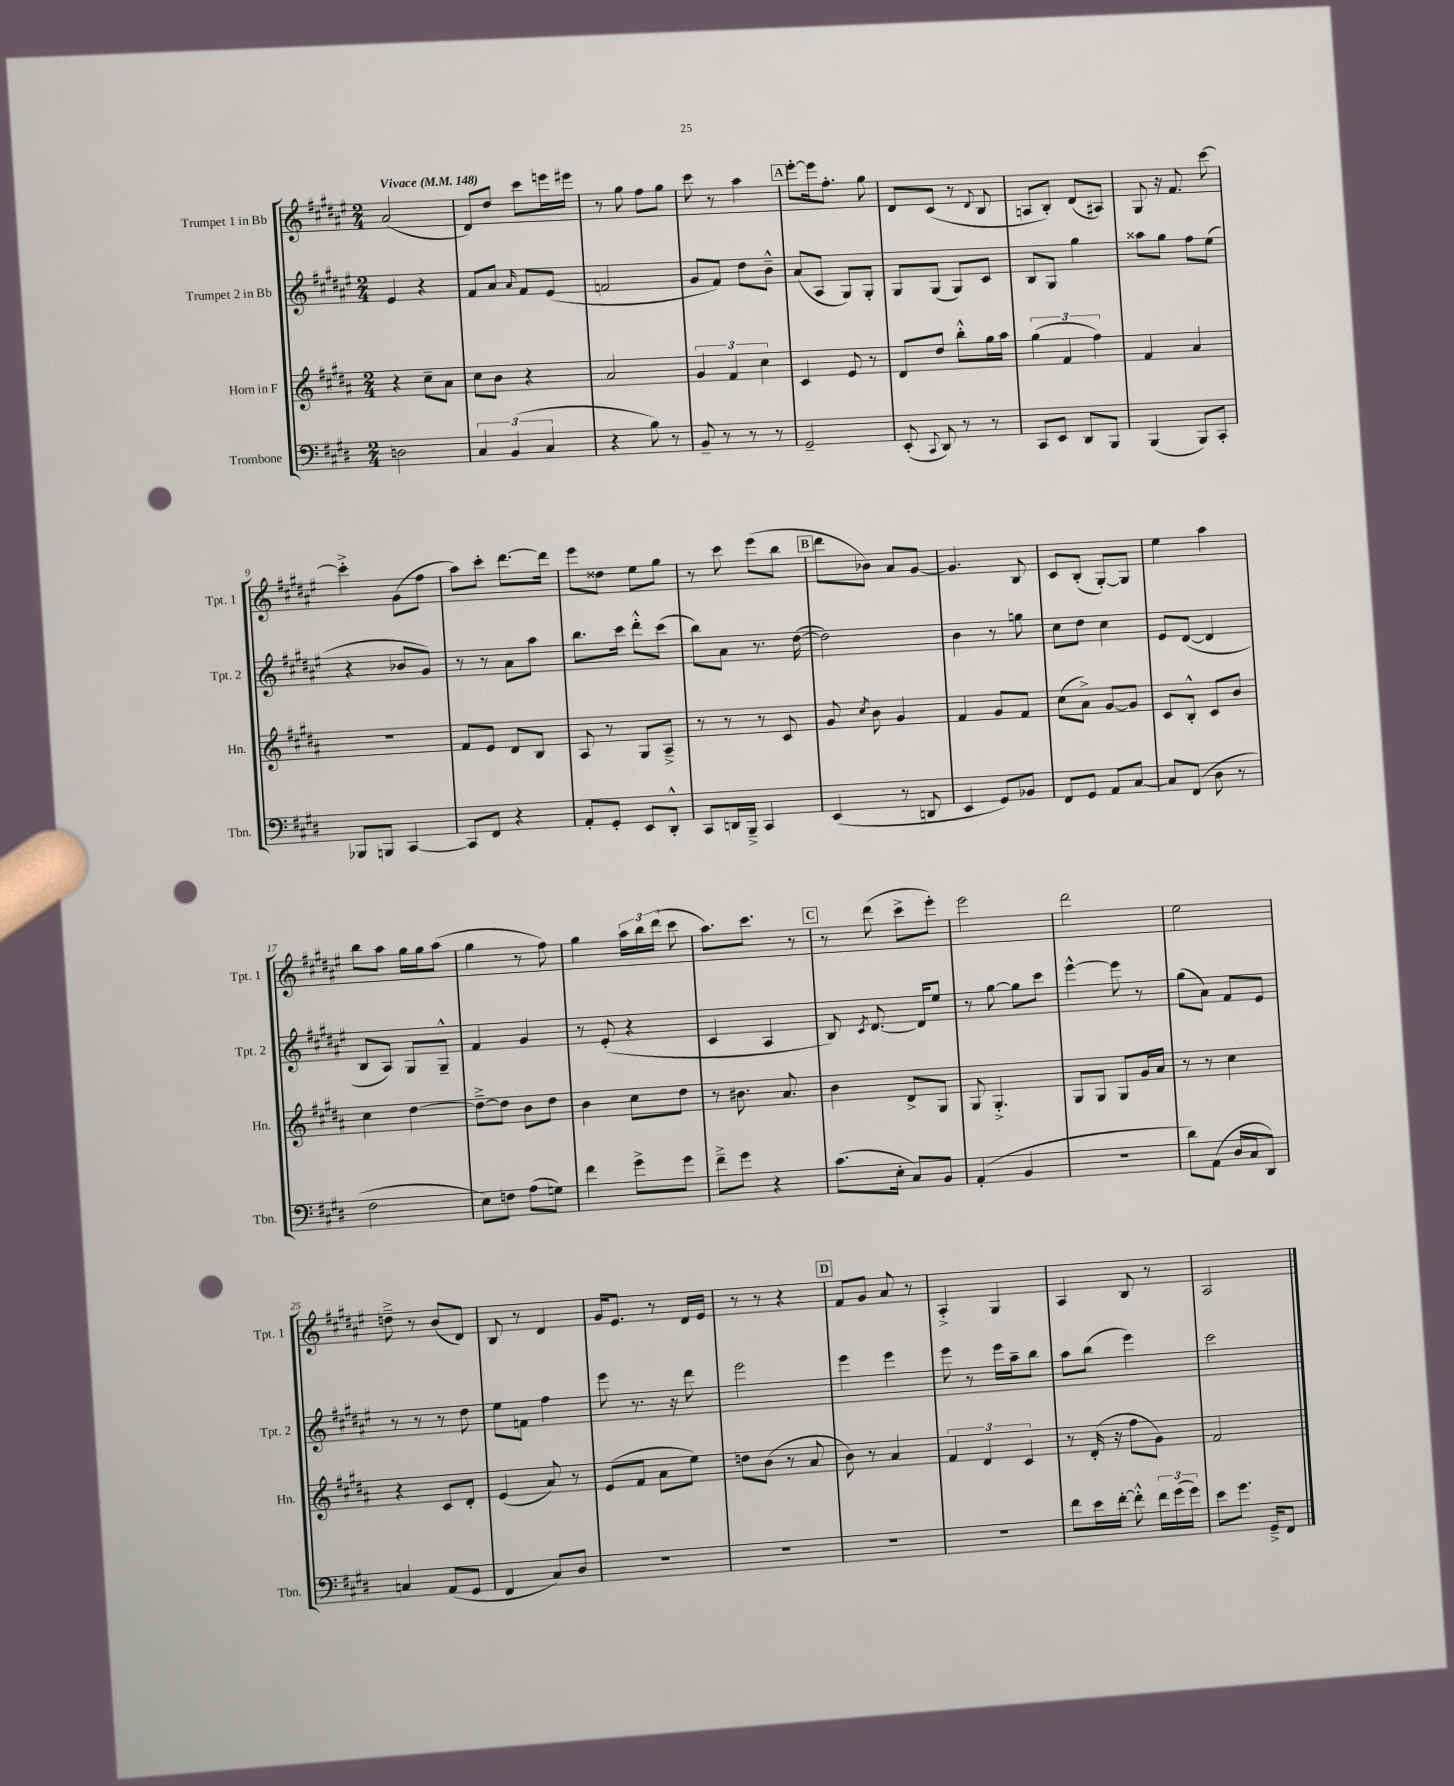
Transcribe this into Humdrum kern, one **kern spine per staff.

**kern	**kern	**kern	**kern
*part4	*part3	*part2	*part1
*staff4	*staff3	*staff2	*staff1
*I"Trombone	*I"Horn in F	*I"Trumpet 2 in Bb	*I"Trumpet 1 in Bb
*I'Tbn.	*I'Hn.	*I'Tpt. 2	*I'Tpt. 1
*clefF4	*clefG2	*clefG2	*clefG2
*k[f#c#g#d#]	*k[f#c#g#d#a#]	*k[f#c#g#d#a#e#]	*k[f#c#g#d#a#e#]
*M2/4	*M2/4	*M2/4	*M2/4
*MM148	*MM148	*MM148	*MM148
=1	=1	=1	=1
!	!	!	!LO:TX:a:B:t=Vivace
2Dn\	4r	4e#/	(2a#/
.	8cc#~\L	4r	.
.	8a#\J	.	.
=2	=2	=2	=2
6C#/	8cc#\L	8f#/L	8d#/L)
.	8b\J	8a#/J	8dd#/J
(6BB/	.	.	.
.	.	16qqa#/	.
.	4r	8f#/L	8ccc#\L
6C#/	.	.	.
.	.	(8e#/J	16eeen\L
.	.	.	16eee#X\JJ
=3	=3	=3	=3
4r	2a#/	2fn/	8r
.	.	.	8gg#\
8B\)	.	.	8ff#\L
8r	.	.	8gg#\J
=4	=4	=4	=4
8BB~/	6g#/	8g#/L	8ccc#\
8r	.	8f#/J)	8r
.	6f#/	.	.
8r	.	8dd#\L	4aa#\
.	6cc#\	.	.
8r	.	8b~^^\J	.
!!LO:REH:place=s1:t=A
=5	=5	=5	=5
2GG#~/	4c#/	(8a#/L	[8eee#'\L
.	.	8A#/J	16eee#\k]
.	.	.	8.ff#'\J
.	8e/	8G#/L)	.
.	8r	8G#'/J	8gg#\
=6	=6	=6	=6
(8EE'/	8d#/L	8G#/L	8d#/L
8qqCC#/	.	.	.
8DD#/)	8dd#/J	(8G#/J	(8c#/J
8r	8bb'^^\L	8G#/L)	8r
.	.	.	8qqd#/
8r	16gg#\L	8c#/J	8B/
.	16aa#\JJ	.	.
=7	=7	=7	=7
8CC#/L	(6gg#\	8B/L	8An/L
8EE/J	.	8G#/J	8B'/J)
.	6f#/	.	.
8DD#/L	.	4gg#\	(8d#/L
.	6ff#\)	.	.
8BBB/J	.	.	8A#X/J)
=8	=8	=8	=8
(4BBB/	4f#/	8aa##X\L	8G#/
.	.	8gg#\J	16r
.	.	.	8.f#/
8BBB/L)	4a#/	8ff#\L	.
8CC#'/J	.	(8ee#\J	[8ccc#\
!!LO:LB:g=z
=9	=9	=9	=9
8BBB-X/L	2r	4r	4ccc#'^\]
8BBBn/J	.	.	.
[4CC#/	.	8b-X/L	(8g#\L
.	.	8g#/J)	8ff#\J
=10	=10	=10	=10
8CC#/L]	8f#/L	8r	8aa#\L)
8FF#/J	8e/J	8r	8ccc#'\J
4r	8d#/L	8a#\L	[8.ddd#\L
.	8B/J	8aa#\J	.
.	.	.	16ddd#\Jk]
=11	=11	=11	=11
8AA'/L	8A#/	8.bb\L	8eee#\L
8GG#'/J	8r	.	8dd##X\J
.	.	16ccc#\Jk	.
8EE/L	8G#/L	8ddd#'^^\L	8ee#\L
8DD#'^^/J	8A#~^/J	(8ccc#\J	8gg#\J
=12	=12	=12	=12
8CC#/L	8r	8bb\L)	8r
16DDn/L	8r	8a#\J	8ccc#\
16BBB~^/JJ	.	.	.
4CC#/	8r	8.r	(8eee#\L
.	8c#/	.	8bb\J
.	.	([16dd#\	.
!!LO:REH:place=s1:t=B
=13	=13	=13	=13
(4EE/	8g#/	2dd#\])	8ddd#\L
.	8qcc#/	.	.
.	8b\	.	8b-X\J)
8r	4g#/	.	8a#/L
8DDn/	.	.	[8g#/J
=14	=14	=14	=14
4EE/	4f#/	4b\	4.g#/]
8GG#/L)	8g#/L	8r	.
8BB-X/J	8f#/J	8ggn\	8B/
=15	=15	=15	=15
8FF#/L	(8cc#\L	8cc#\L	8c#/L
8GG#/J	8a#^\J)	8dd#\J	(8B'/J
8AA/L	[8g#/L	4cc#\	[8G#'/L)
[8C#/J	8g#/J]	.	8G#/J]
=16	=16	=16	=16
8C#/L]	8c#/L	8e#/L	4ee#\
(8FF#/J	8B'^^/J	([8d#/J	.
8D#\	8c#/L	4d#/]	4aa#\
8r	8b/J	.	.
!!LO:LB:g=z
=17	=17	=17	=17
2F#\	4cc#\	8B/L	8bb\L
.	.	8A#/J)	8aa#\J
.	[4dd#\	8G#/L	16gg#\LL
.	.	.	16gg#\J
.	.	8G#~^^/J	(8aa#\J
=18	=18	=18	=18
8E\L)	8dd#~^\L_	4f#/	4gg#\
8Fn\J	8dd#\J]	.	.
(8A\L	8b\L	4g#/	8r
8Gn\J)	8dd#\J	.	8ff#\)
=19	=19	=19	=19
4f#\	4b\	8r	4gg#\
.	.	(8e#'/	.
8g#^\L	8cc#\L	4r	24aa#\LL
.	.	.	24bb\
.	.	.	(24ddd#\JJ
8g#\J	8dd#\J	.	8ccc#\
=20	=20	=20	=20
8f#~^\L	8r	4c#/	8.aa#\L)
8g#\J	8.b#X\	.	.
.	.	.	8.ccc#\J
4r	.	4A#/	.
.	8.a#/	.	.
.	.	.	8r
!!LO:REH:place=s1:t=C
=21	=21	=21	=21
(8.c#\L	4b\	8B/)	8r
.	.	8qc#/	.
.	.	[8.d#/	(8ddd#\
16E'\Jk	.	.	.
8C#/L)	8d#^/L	.	8ccc#^\L
.	.	16d#/KL]	.
8BB/J	8G#/J	8ee#/J	8eee#'\J)
=22	=22	=22	=22
(4AA'/	8G#/	8r	2eee#\
.	4.G#'^/	[8gg#\	.
4BB/	.	8gg#\L]	.
.	.	8ccc#\J	.
=23	=23	=23	=23
2r	8G#/L	[4eee#^^\	2ddd#\
.	8G#/J	.	.
.	8G#/L	8eee#\]	.
.	16g#/L	8r	.
.	16a#/JJ	.	.
=24	=24	=24	=24
8d#\L)	8r	(8gg#\L	2ee#\
(8AA\J	8r	8a#\J)	.
16D#/LL	4cc#\	8f#/L	.
16C#/J	.	.	.
8DD#/J)	.	8e#/J	.
!!LO:LB:g=z
=25	=25	=25	=25
4Cn/	4r	8r	8ddn~^\
.	.	8r	8r
(8AA/L	8c#/L	8r	(8b/L
8GG#/J	8d#'/J	8dd#\	8d#/J)
=26	=26	=26	=26
4FF#/	(4e/	8ee#\L	8B/
.	.	8fn\J	8r
8C#/L)	8a#/)	4ff#\	4d#/
8D#/J	8r	.	.
=27	=27	=27	=27
2r	(8e/L	8eee#\	16g#/KL
.	.	.	8.e#/J
.	8f#/J	8.r	.
.	8a#\L	.	8r
.	.	16r	.
.	8ee\J)	8ddd#\	16d#/LL
.	.	.	16e#/JJ
=28	=28	=28	=28
2r	8ddn\L	2eee#\	8r
.	(8b\J	.	8r
.	8r	.	4r
.	8a#/	.	.
!!LO:REH:place=s1:t=D
=29	=29	=29	=29
2r	8b\)	4eee#\	8f#/L
.	8r	.	8g#/J
.	4a#/	4eee#\	8a#/
.	.	.	8r
=30	=30	=30	=30
2r	6f#/	8eee#\	4A#'^/
.	.	8r	.
.	6d#/	.	.
.	.	16eee#\LL	4G#/
.	.	16aa#~\J	.
.	6c#/	.	.
.	.	8bb\J	.
=31	=31	=31	=31
8f#\L	8r	8aa#\L	4A#/
16e\L	(16d#'/	(8bb\J	.
[16f#'\JJ	16r	.	.
8f#'^^\]	8ff#\L	4eee#\)	8B/
24f#\LL	8g#\J)	.	8r
(24g#\	.	.	.
24g#\JJ)	.	.	.
=32	=32	=32	=32
8e\L	2f#/	2ccc#\	2A#/
8.g#\J	.	.	.
16GG#~^/KL	.	.	.
8FF#/J	.	.	.
==	==	==	==
*-	*-	*-	*-
